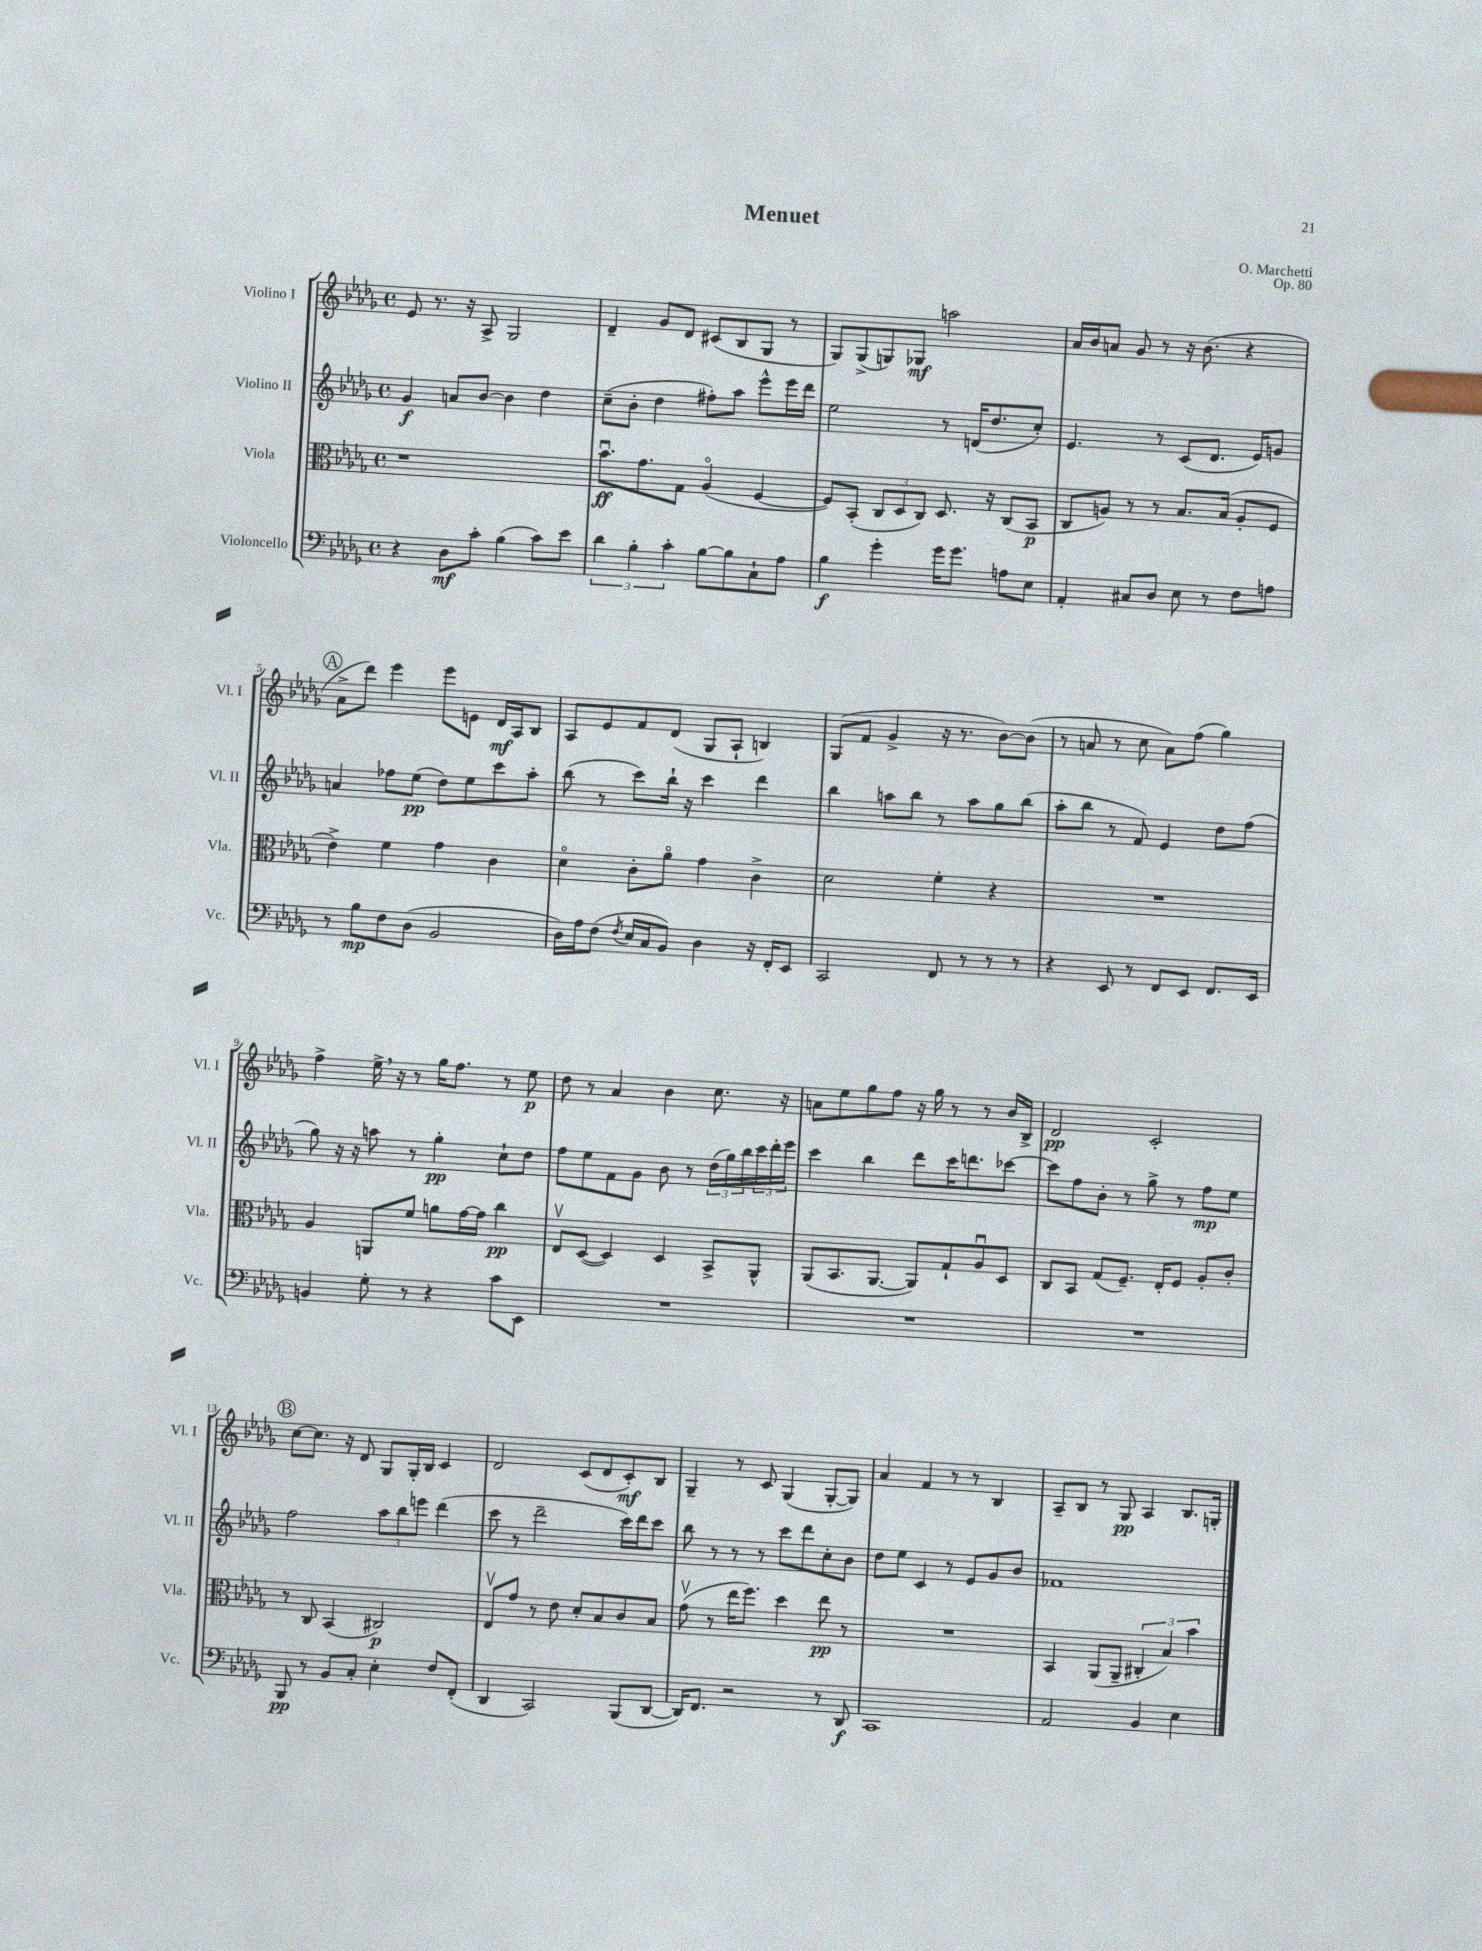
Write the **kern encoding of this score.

**kern	**kern	**kern	**kern
*staff4	*staff3	*staff2	*staff1
*clefF4	*clefC3	*clefG2	*clefG2
*k[b-e-a-d-g-]	*k[b-e-a-d-g-]	*k[b-e-a-d-g-]	*k[b-e-a-d-g-]
*M4/4	*M4/4	*M4/4	*M4/4
*met(c)	*met(c)	*met(c)	*met(c)
4r	1r	4g-	8e-
.	.	.	8.r
8D-	.	8a	.
.	.	.	16r
8c'	.	[8b-	8A-^
(4B-	.	4b-]	2G-
8c)	.	4dd-	.
8e-	.	.	.
=	=	=	=
6d-	8.b-u	(8cc~	4d-~
.	.	8b-'	.
6B-'	.	.	.
.	8.g-	.	.
.	.	4dd-	8g-
6c'	.	.	.
.	8G-	.	8d-
[8B-	(4A-o	8ff#')	(8c#
8B-]	.	8aa-	8B-
8C`	[4F	8eee-^^	8G-
8A-	.	16eee-	8r
.	.	16ddd-	.
=	=	=	=
4B-	8F])	2ee-	8G-)
.	(8BB-'	.	(8G-^
4g-'	12C	.	8G)
.	12D-	.	.
.	.	.	8G-
.	12C)	.	.
16g-	8.D-	8r	2aa
8.g-	.	.	.
.	.	(16d	.
.	16r	8.dd-	.
8A	(8C	.	.
8E-	8BB-	8cc')	.
=	=	=	=
4AA-'	8C	4.e-	16a-
.	.	.	16b-
.	8A)	.	8a
8C#	8r	.	8g-
8D-	8r	8r	8r
8E-	8.B-	(8c	16r
.	.	.	(8.b-
8r	.	8.d-	.
.	(16B-	.	.
8F	8A'	.	4r
.	.	16e-)	.
8A	8F	8g	.
=	=	=	=
8r	4e-^)	4a	8a-^
8B-	.	.	8ddd-)
8F	4f	8ff-	4eee-
(8D-	.	(8ee-	.
2BB-	4g-	8dd-)	8eee-
.	.	8ee-	8e
.	4c	8ccc	16d-
.	.	.	16A-
.	.	8aa-'	8B-
=	=	=	=
16D-)	4d-o	(8bb-	8A-
16A-	.	.	.
(8F	.	8r	8e-
8qF	.	.	.
16E-	8c'	8ccc)	8f
16C	.	.	.
8BB-)	8a-o	16bb-`	(8d-
.	.	16r	.
4D-	4g-	4ccc	8G-
.	.	.	8A-`
16r	4c^	4ddd-	4B)
16FF'	.	.	.
8EE-	.	.	.
=	=	=	=
2CC	2d-	4bb-	(8G-
.	.	.	8f
.	.	8aa	4g-^
.	.	8bb-	.
8FF	4f'	8r	16r
.	.	.	8.r
8r	.	8aa	.
8r	4r	8gg-	[8b-)
8r	.	(8bb-	(8b-]
=	=	=	=
4r	1r	8aa-'	8r
.	.	8bb-	8a
8EE-	.	8r	8r
8r	.	8f)	8cc
8FF	.	4e-	8a)
8EE-	.	.	(8ff
8.FF	.	8dd-	4gg-)
.	.	(8ff	.
16EE-	.	.	.
=	=	=	=
4BB	4A-	8gg-)	4ff^
.	.	16r	.
.	.	16r	.
8G-'	8AA	8aa	16ee-^
.	.	.	16r
8r	8f	8r	8r
4r	8a	4gg-'	16gg-
.	.	.	8.ff
.	[16g-	.	.
.	16g-]	.	.
8c	4cc	8cc`	8r
8EE-	.	8dd-	8ee-
=	=	=	=
1r	8E-v	8ff	8dd-
.	([8D-	8ee-	8r
.	4D-])	8f	4a-
.	.	8g-	.
.	4D-	8b-	4b-
.	.	8r	.
.	8BB-^	(24dd-	8.cc
.	.	24gg-)	.
.	.	24bb-	.
.	8AA-^^	24ccc	.
.	.	24ddd-'	.
.	.	.	16r
.	.	24eee-	.
=	=	=	=
1r	(8AA-	4ccc	8a
.	8.BB-	.	8ee-
.	.	4bb-	8gg-
.	[8.AA-	.	.
.	.	.	8ff
.	8AA-])	8ddd-	16r
.	.	.	16gg-
.	8G-`	16ccc	8r
.	.	8.ddd	.
.	8A-u	.	8r
.	8D-	[8ccc-	16b-
.	.	.	16B-^
=	=	=	=
1r	8C	8ccc-]	2d-
.	8BB-	8ff	.
.	(8G-	8b-'	.
.	8.F~)	8r	.
.	.	8gg-^	2c'
.	16E-'	.	.
.	8F	8r	.
.	8A-'	8ff	.
.	8c'	8ee-	.
=	=	=	=
8BBB-	8r	2ff	[8cc
8r	8C	.	8.cc]
8BB-	(4BB-	.	.
.	.	.	16r
8C'	.	.	8d-
4E-'	2C#)	12aa-	8G-
.	.	12bb-	.
.	.	.	16G-'
.	.	12eee	.
.	.	.	16B-
8F	.	(4ddd-	4c
(8FF'	.	.	.
=	=	=	=
4DD-	8E-v	8ccc	2d-
.	8g-	8r	.
2CC)	8r	2ddd-~	.
.	8e-	.	.
.	8d-'	.	(8c
.	8B-	.	8d-
(8BBB-	8c	16ccc)	8c')
.	.	16ddd-	.
[8DD-	8B-	8ccc	8B-
=	=	=	=
16DD-])	(8g-v	8bb-	4G-~
8.FF	.	.	.
.	8r	8r	.
2r	16ee-	8r	8r
.	8.ff)	.	.
.	.	8r	8c
.	4dd-	8ccc	(4G-
.	.	8ddd-	.
8r	8ee-	8cc'	[8G-'
8DD-	8r	8b-	8G-])
=	=	=	=
1CC	1r	8dd-	4a-
.	.	8ee-	.
.	.	4c	4f
.	.	8r	8r
.	.	8e-	8r
.	.	8g-	4B-
.	.	8b-	.
=	=	=	=
2AA-	4BB-	1f-	8A-~
.	.	.	8B-
.	(8AA-	.	8r
.	8AA-~	.	8G-
4BB-	6C#'	.	4A-
.	6B-)	.	.
4E-	.	.	8.B-
.	6b-	.	.
.	.	.	16G'
==	==	==	==
*-	*-	*-	*-
